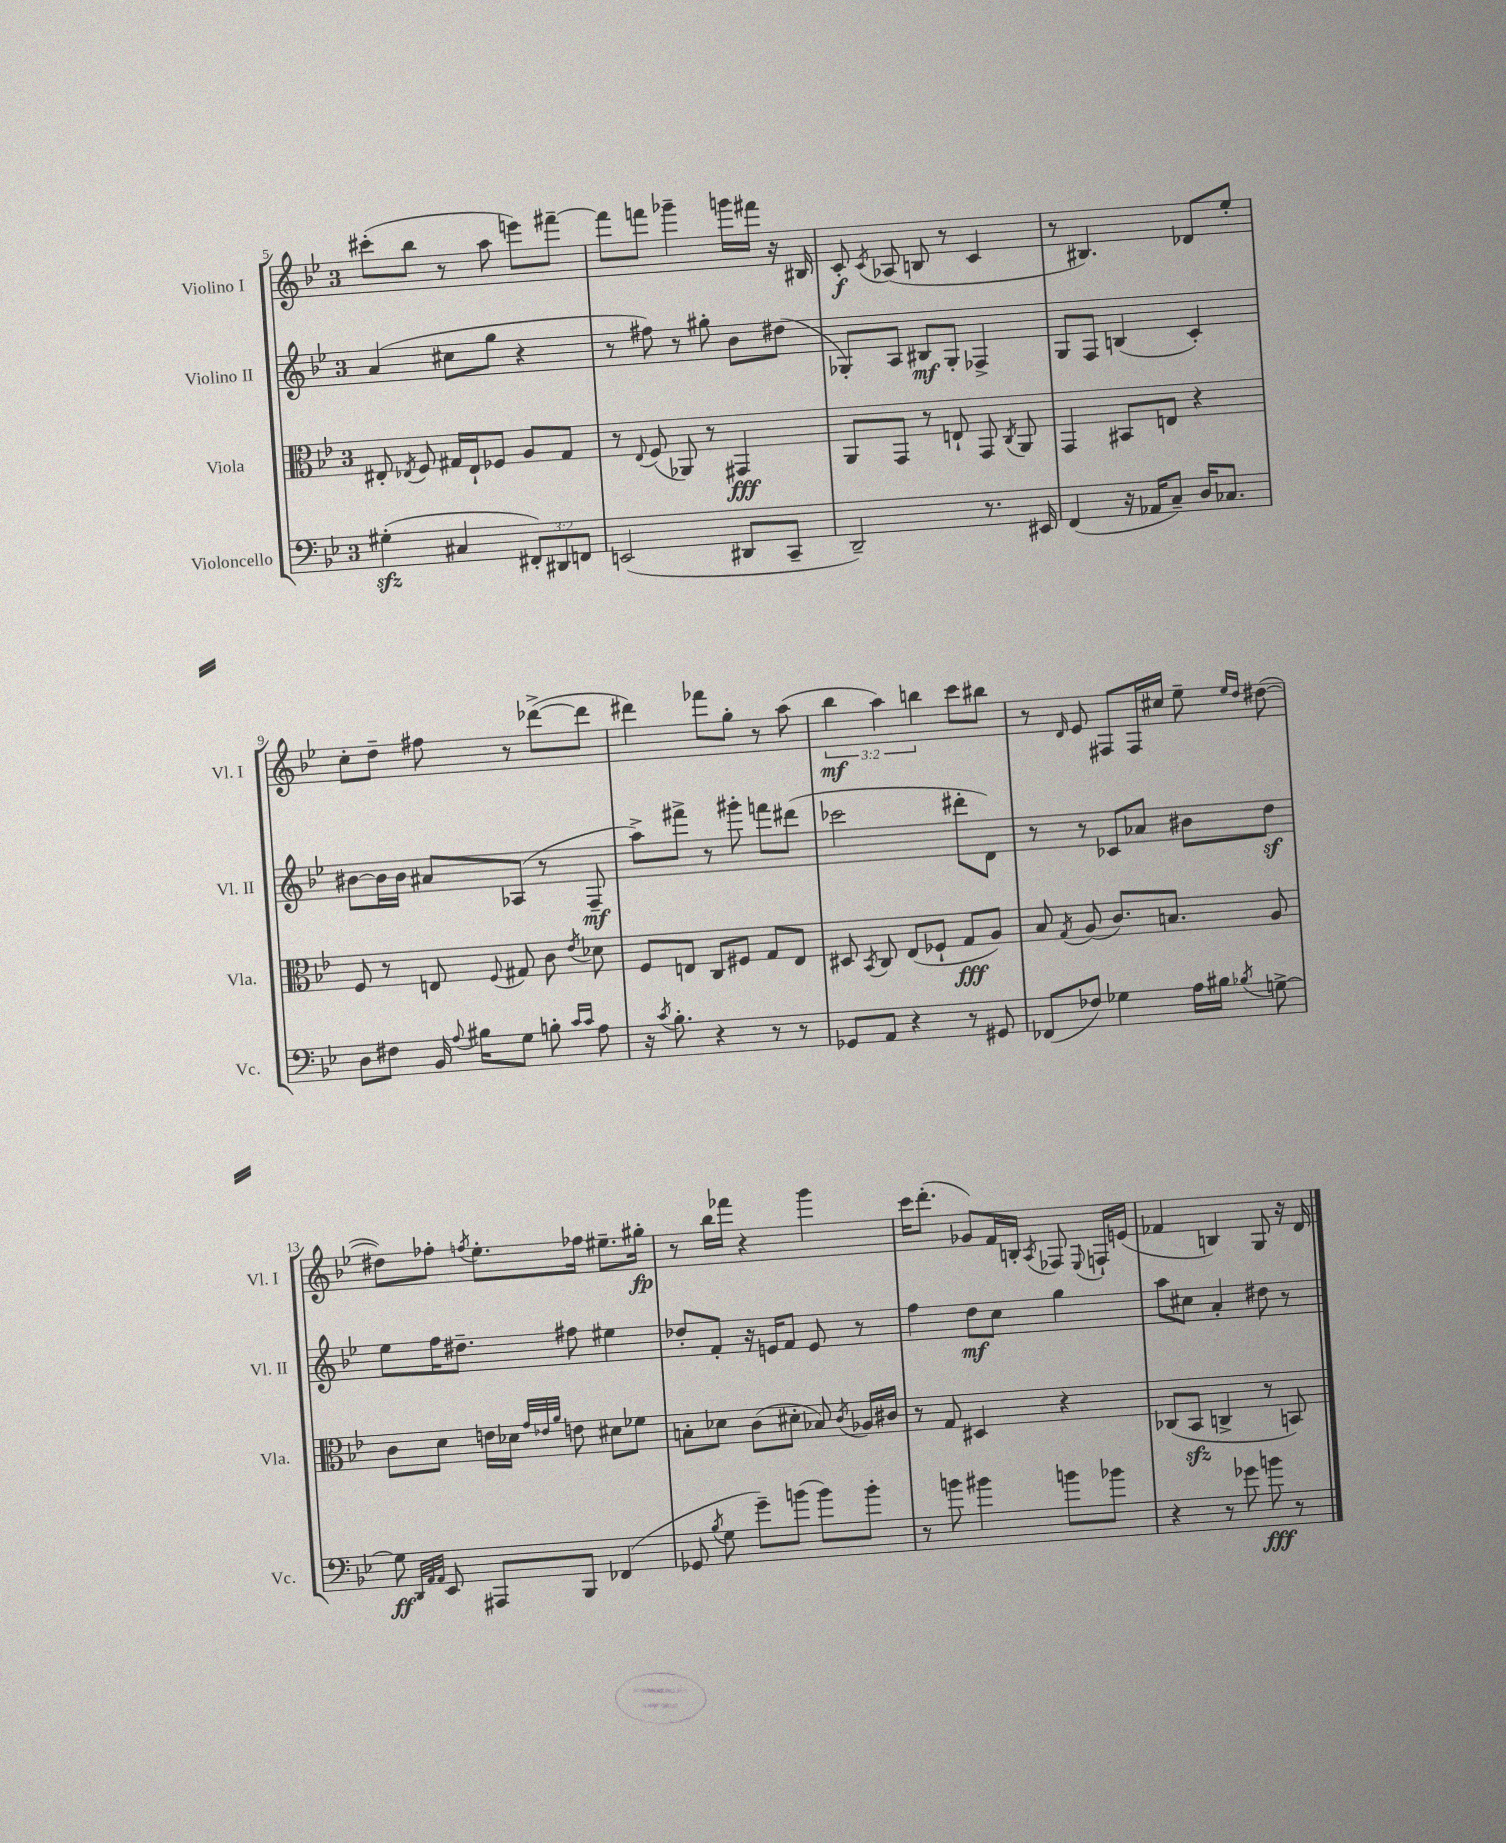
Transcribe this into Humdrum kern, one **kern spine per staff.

**kern	**dynam	**kern	**dynam	**kern	**dynam	**kern	**dynam
*part4	*part4	*part3	*part3	*part2	*part2	*part1	*part1
*staff4	*staff4	*staff3	*staff3	*staff2	*staff2	*staff1	*staff1
*I"Violoncello	*	*I"Viola	*	*I"Violino II	*	*I"Violino I	*
*I'Vc.	*	*I'Vla.	*	*I'Vl. II	*	*I'Vl. I	*
*clefF4	*	*clefC3	*	*clefG2	*	*clefG2	*
*k[b-e-]	*	*k[b-e-]	*	*k[b-e-]	*	*k[b-e-]	*
*M3/4	*	*M3/4	*	*M3/4	*	*M3/4	*
=5	=5	=5	=5	=5	=5	=5	=5
(4G#Xzz'\	.	8E#X'/	.	(4a/	.	(8ccc#X'\L	.
.	.	8qE-X/	.	.	.	.	.
.	.	8F/	.	.	.	8bb-\J	.
4C#X/	.	16G#X/LL	.	8cc#X\L	.	8r	.
.	.	16E-`/J	.	.	.	.	.
.	.	8F-X/J	.	8gg\J	.	8aa\	.
12FF#X'/L)	.	8A/L	.	4r	.	8eeen\L)	.
12DD#X/	.	.	.	.	.	.	.
.	.	8G#/J	.	.	.	[8fff#X~\J	.
12FFn/J	.	.	.	.	.	.	.
=6	=6	=6	=6	=6	=6	=6	=6
(2EEn/	.	8r	.	8r	.	8fff#\L]	.
.	.	8qqE-/	.	.	.	.	.
.	.	(8F/	.	8ff#X\)	.	8fffn\J	.
.	.	8AA-X/)	.	8r	.	4ggg-X~\	.
.	.	8r	.	8gg#X'\	.	.	.
8DD#X/L	.	4GG#X/	fff	8b-\L	.	16gggn\LL	.
.	.	.	.	.	.	16fff#X\JJ	.
8CC~/J	.	.	.	(8dd#X\J	.	16r	.
.	.	.	.	.	.	16B#X/	.
=7	=7	=7	=7	=7	=7	=7	=7
2DD~/)	.	8AA/L	.	8G-X'/L)	.	8c'/	f
.	.	.	.	.	.	8qc/	.
.	.	8GG/J	.	8A/J	.	(8A-X/	.
.	.	8r	.	8B#X/L	mf	8Bn/	.
.	.	8En`/	.	8G-'/J	.	8r	.
8.r	.	8GG/	.	4F-X^/	.	4c/	.
.	.	8qC/	.	.	.	.	.
.	.	8AA/	.	.	.	.	.
16EE#X/	.	.	.	.	.	.	.
=8	=8	=8	=8	=8	=8	=8	=8
(4FF/	.	4GG/	.	8G/L	.	8r	.
.	.	.	.	8F/J	.	4.B#X/)	.
16r	.	8BB#X/L	.	(4Bn/	.	.	.
16AA-X/KL	.	.	.	.	.	.	.
8C~/J)	.	8En/J	.	.	.	.	.
16D/KL	.	4r	.	4c'/)	.	8d-X/L	.
8.C-X/J	.	.	.	.	.	.	.
.	.	.	.	.	.	8ee-'/J	.
!!LO:LB:g=z
=9	=9	=9	=9	=9	=9	=9	=9
8D\L	.	8F/	.	[8b#X\L	.	8cc'\L	.
8F#X\J	.	8r	.	16b#\L]	.	8dd~\J	.
.	.	.	.	16b#\JJ	.	.	.
16BB-/	.	8En/	.	8a#X/L	.	8ff#X\	.
8qqA/	.	.	.	.	.	.	.
16B#X\KL	.	.	.	.	.	.	.
.	.	8qqF/	.	.	.	.	.
8G\J	.	8G#X/	.	(8A-X/J	.	8r	.
8Bn'\	.	8c\	.	8r	.	([8ddd-X^\L	.
16qqc/LL	.	.	.	.	.	.	.
16qqc/JJ	.	8qe-/	.	.	.	.	.
8A\	.	8d-X\	.	8F~/	mf	8ddd-\J]	.
=10	=10	=10	=10	=10	=10	=10	=10
16r	.	8F/L	.	8aa^\L)	.	4ddd#X\)	.
8qc/	.	.	.	.	.	.	.
8.B-'\	.	.	.	.	.	.	.
.	.	8En/J	.	8fff#X^\J	.	.	.
4r	.	8C/L	.	8r	.	8fff-X\L	.
.	.	8F#X/J	.	8ggg#X'\	.	8gg'\J	.
8r	.	8G/L	.	8fffn\L	.	8r	.
8r	.	8E/J	.	(8ddd#X\J	.	(8aa\	.
=11	=11	=11	=11	=11	=11	=11	=11
8GG-X/L	.	8D#X/	.	2ccc-X\	.	6bb-\	mf
.	.	8qBB-/	.	.	.	.	.
8AA/J	.	8C/	.	.	.	.	.
.	.	.	.	.	.	6aa\)	.
4r	.	(8E-/L	.	.	.	.	.
.	.	.	.	.	.	6bbn\	.
.	.	8F-X`/J	.	.	.	.	.
8r	.	8G/L	fff	8ddd#X'\L	.	8ccc\L	.
8GG#X/	.	8A/J)	.	8d\J)	.	8bb#X\J	.
=12	=12	=12	=12	=12	=12	=12	=12
(8FF-X/L	.	8B-/	.	8r	.	8r	.
.	.	8qG/	.	.	.	16qqd/	.
8F-X/J)	.	(8A/	.	8r	.	8e-/	.
4G-X\	.	8.c/L)	.	8c-X/L	.	8F#X/L	.
.	.	.	.	8a-X/J	.	16F#/L	.
.	.	8.Bn/J	.	.	.	16cc#X/JJ	.
16A\LL	.	.	.	8b#X\L	.	8ee-~\	.
16B#X\JJ	.	.	.	.	.	.	.
.	.	.	.	.	.	16qqee-/LL	.
8qB-X/	.	.	.	.	.	16qqdd/JJ	.
[8Gn^\	.	8A/	.	8ddz\J	.	([8dd#X\	.
!!LO:LB:g=z
=13	=13	=13	=13	=13	=13	=13	=13
8G\]	ff	8c\L	.	8ee-\L	.	8dd#X\L])	.
32qqDD/LLL	.	.	.	.	.	.	.
32qqAA/	.	.	.	.	.	.	.
32qqAA/JJJ	.	.	.	.	.	.	.
8EE-/	.	8d\J	.	16ff\K	.	8ff-X'\J	.
.	.	.	.	8.dd#X~\J	.	.	.
.	.	.	.	.	.	8qffn/	.
8AAA#X/L	.	16en\LL	.	.	.	8.ee-'\L	.
.	.	16d-X\JJ	.	.	.	.	.
.	.	32qqg/LLL	.	.	.	.	.
.	.	32qqe-X/	.	.	.	.	.
.	.	32qqa/JJJ	.	.	.	.	.
8BBB-/J	.	8en\	.	8ff#X\	.	.	.
.	.	.	.	.	.	16ff-X\Jk	.
(4FF-X/	.	8d#X\L	.	4ee#X\	.	8.ee#X~\L	.
.	.	8f-X\J	.	.	.	.	.
.	.	.	.	.	.	16gg#X'\Jk	fp
=14	=14	=14	=14	=14	=14	=14	=14
8GG-X/	.	8Bn'\L	.	8dd-X'/L	.	8r	.
8qB-/	.	.	.	.	.	.	.
8G\	.	8d-X\J	.	8f'/J	.	16bb-\LL	.
.	.	.	.	.	.	16fff-X\JJ	.
8g~\L)	.	(8c\L	.	16r	.	4r	.
.	.	.	.	16en/KL	.	.	.
(8bn\J	.	8d#X'\J	.	8f/J	.	.	.
8b\L)	.	8B-X/)	.	8e/	.	4ggg\	.
.	.	8qc/	.	.	.	.	.
8b'\J	.	16A-X/LL	.	8r	.	.	.
.	.	16c#X/JJ	.	.	.	.	.
=15	=15	=15	=15	=15	=15	=15	=15
8r	.	8r	.	4ff\	.	16ccc\KL	.
.	.	.	.	.	.	(8.ddd'\J	.
8bn\	.	8G/	.	.	.	.	.
4b#X\	.	4D#X/	.	8dd\L	mf	8g-X/L)	.
.	.	.	.	8cc\J	.	16f/L	.
.	.	.	.	.	.	16Bn'/JJ	.
.	.	.	.	.	.	8qA/	.
8bn\L	.	4r	.	4gg\	.	8F-X/	.
.	.	.	.	.	.	8qqE-/	.
8b-X\J	.	.	.	.	.	16Fn`/LL	.
.	.	.	.	.	.	(16en/JJ	.
=16	=16	=16	=16	=16	=16	=16	=16
4r	.	(8C-X/L	.	8aa\L	.	4f-X/	.
.	.	8BB-zz/J	.	8cc#X\J	.	.	.
8r	.	4Cn^/	.	4a'/	.	4Bn/)	.
8g-X\	.	.	.	.	.	.	.
8bn\	fff	8r	.	8dd#X\	.	8G/	.
8r	.	8BBn/)	.	8r	.	16r	.
.	.	.	.	.	.	16d/	.
==	==	==	==	==	==	==	==
*-	*-	*-	*-	*-	*-	*-	*-
